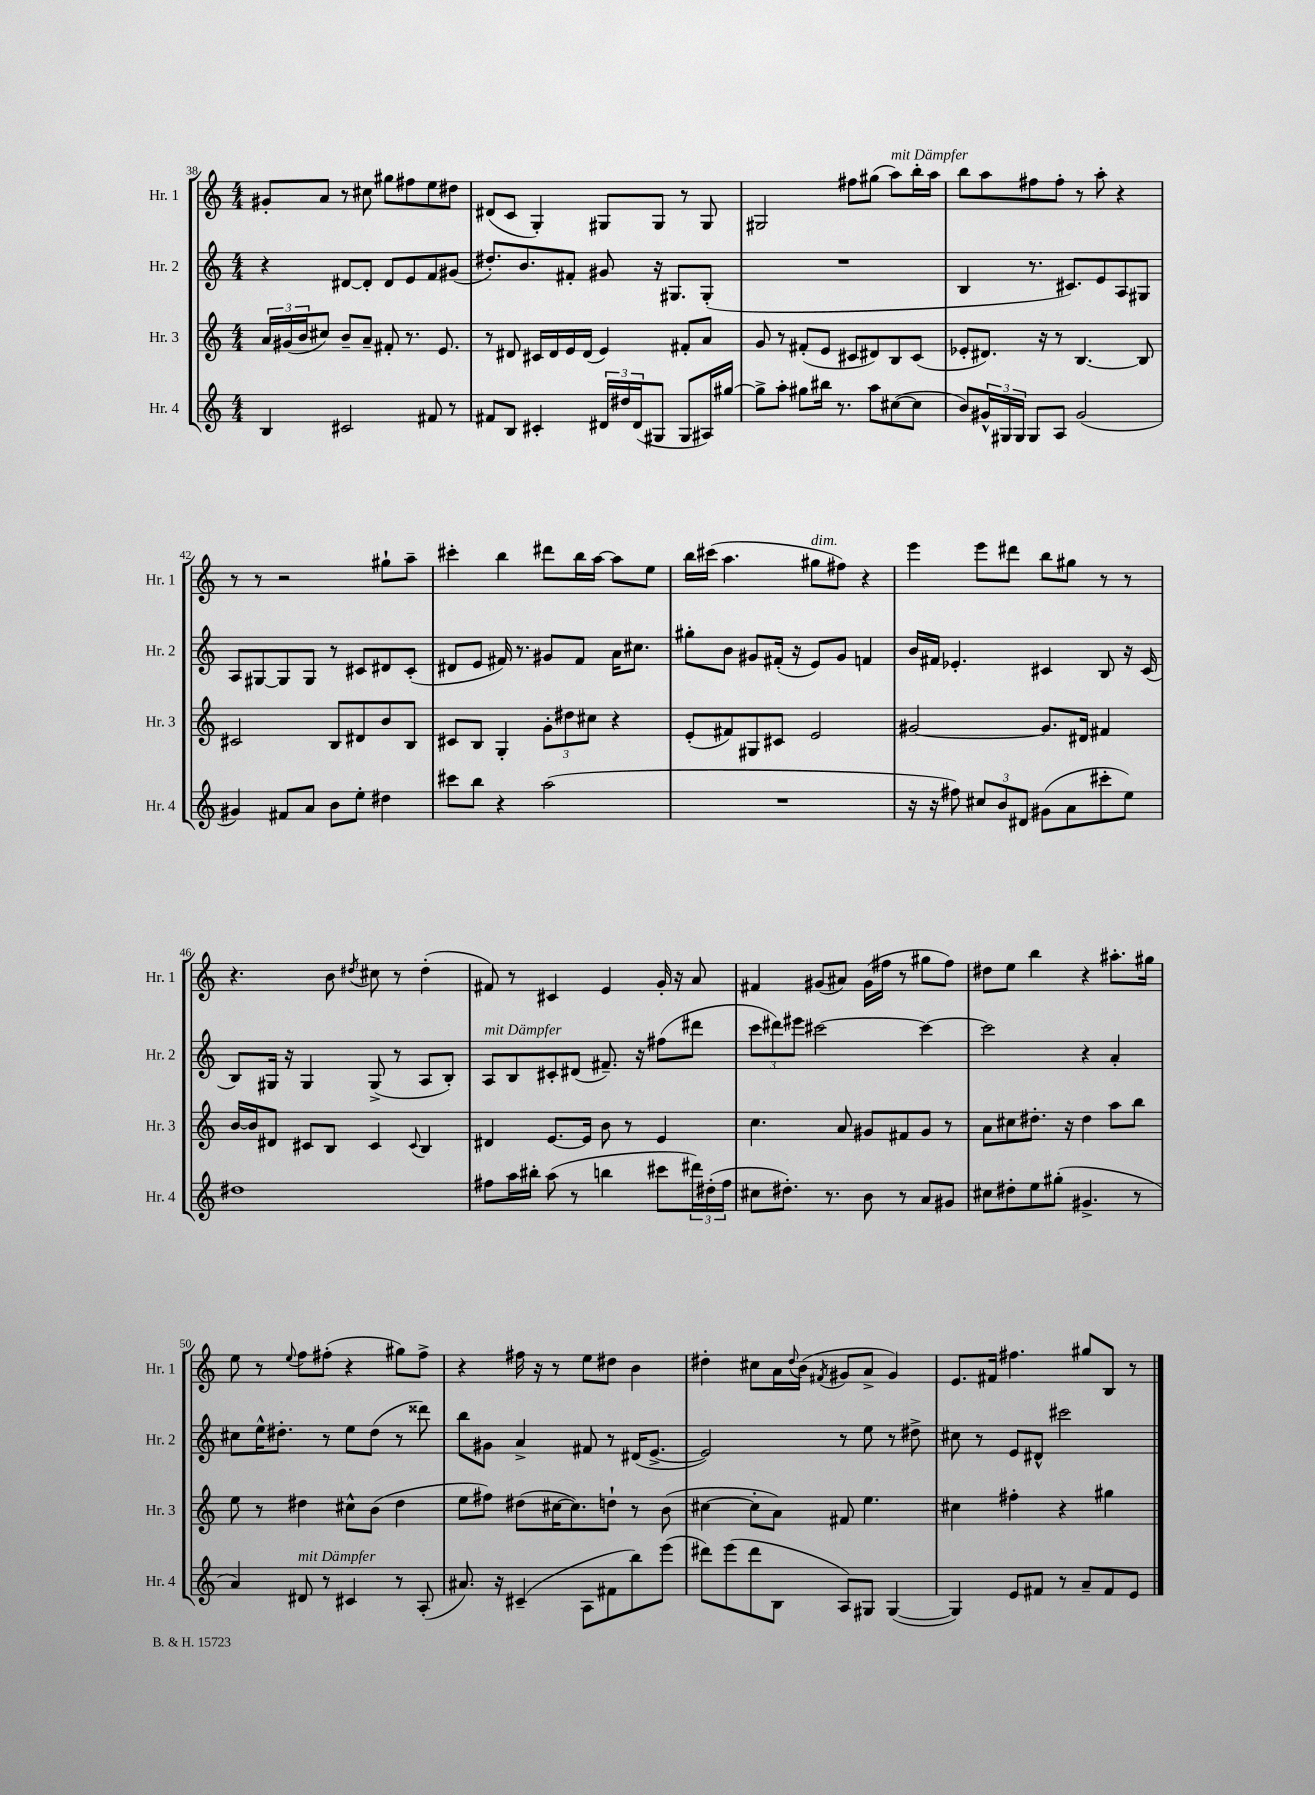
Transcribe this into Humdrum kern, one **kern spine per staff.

**kern	**kern	**kern	**kern
*staff4	*staff3	*staff2	*staff1
*clefG2	*clefG2	*clefG2	*clefG2
*k[]	*k[]	*k[]	*k[]
*M4/4	*M4/4	*M4/4	*M4/4
4B/	24a/LL	4r	8g#'/L
.	(24g#/	.	.
.	24b/J	.	.
.	8cc#/J)	.	8a/J
2c#/	8b~/L	[8d#/L	8r
.	8a~/J	8d#'/]J	8cc#\
.	8f#'/	8d#/L	8gg#\L
.	8.r	8e/	8ff#\
8f#/	.	8f/	8ee\
.	8.e/	.	.
8r	.	(8g#/J	8dd#\J
=	=	=	=
8f#/L	8r	8.dd#'/L)	(8d#/L
8B/J	8d#/	.	8c/J
.	.	8.b/	.
4c#'/	16c#/LL	.	4G'/)
.	16d#/	.	.
.	16e/	8f#'/J	.
.	(16d#/JJ	.	.
24d#/LL	4e/)	8g#/	8G#/L
24dd#/	.	.	.
(24d#/J	.	.	.
8G#/J	.	16r	8G#/J
.	.	8.G#/L	.
8G#/L	8f#'/L	.	8r
16A#/L)	8a/J	(8G#'/J	8G#/
[16gg#/JJ	.	.	.
=	=	=	=
8gg#^\]L	8g/	1r	2G#/
8aa'\J	8r	.	.
8gg#\L	(8f#'/L	.	.
16bb#\Jk	8e/J	.	.
8.r	.	.	.
.	8c#/L	.	8ff#\L
8aa\L	8d#/)	.	(8gg#\J
([8cc#\	8B/	.	8aa\L)
8cc#\]J	(8c#/J	.	16bb'\L
.	.	.	16aa\JJ
=	=	=	=
8b/L)	8e-'/L	4B/	8bb\L
24g#^^/L	8.d#/J)	.	8aa\
24G#/	.	.	.
24G#/JJ	.	.	.
8G#/L	.	8.r	8ff#\
.	16r	.	.
8A/J	8r	.	8ff#'\J
.	.	8.c#/L)	.
(2g#/	[4.B/	.	8r
.	.	8e/	8aa'\
.	.	8A/	4r
.	8B/]	8G#/J	.
=	=	=	=
4g#/)	2c#/	8A/L	8r
.	.	[8G#/	8r
8f#/L	.	8G#/]	2r
8a/J	.	8G#/J	.
8b\L	8B/L	8r	.
8ee'\J	8d#/	8c#/L	.
4dd#\	8b/	8d#/	8gg#`\L
.	8B/J	(8c#'/J	8aa~\J
=	=	=	=
8ccc#\L	8c#/L	8d#/L	4ccc#'\
8bb\J	8B/J	8e/J	.
4r	4G'/	16f#/)	4bb\
.	.	8.r	.
(2aa\	12g'\L	8g#/L	8ddd#\L
.	12dd#\	.	.
.	.	8f#/J	16bb\L
.	12cc#\J	.	.
.	.	.	[16aa\JJ
.	4r	16a\LK	8aa\]L
.	.	8.cc#\J	.
.	.	.	8ee\J
=	=	=	=
1r	(8e'/L	8gg#'\L	16bb\LL
.	.	.	(16ccc#\JJ
.	8f#/)	8b\J	4.aa\
.	8G#/	8g#/L	.
.	8c#/J	(16f#'/Jk	.
.	.	16r	.
.	2e/	8e/L)	8gg#\L
.	.	8g#/J	8ff#\J)
.	.	4f/	4r
=	=	=	=
16r	[2g#/	16b/LL	4eee\
16r	.	16f#/JJ	.
8ff#\)	.	4.e-'/	.
12cc#/L	.	.	8eee\L
12b/	.	.	.
.	.	.	8ddd#\J
12d#/J	.	.	.
(8g#\L	8.g#/]L	4c#/	8bb\L
8a\	.	.	8gg#\J
.	16d#/Jk	.	.
8ccc#'\	4f#/	8B/	8r
8ee\J)	.	16r	8r
.	.	(16c#/	.
=	=	=	=
1dd#	[16b/LL	8B/L)	4.r
.	16b/]J	.	.
.	8d#/J	16G#/Jk	.
.	.	16r	.
.	8c#/L	4G#/	.
.	8B/J	.	8b\
.	.	.	8qdd#/
.	4c#/	(8G#^/	8cc#\
.	.	8r	8r
.	8qqc#/	.	.
.	4B/	8A/L	(4dd#'\
.	.	8B'/J)	.
=	=	=	=
8ff#\L	4d#/	8A/L	8f#/)
16aa\L	.	8B/	8r
16bb#'\JJ	.	.	.
(8aa\	[8.e/L	8c#'/	4c#/
8r	.	(8d#/J	.
.	16e/]Jk	.	.
4bb\	8b\	8.f#~/)	4e/
.	8r	.	.
.	.	16r	.
8ccc#\L	4e/	(8ff#\L	16g'/
.	.	.	16r
24ddd#\L)	.	8ddd#\J	8a/
(24dd#'\	.	.	.
24ff#\JJ	.	.	.
=	=	=	=
8cc#\L	4.cc\	12ccc\L	4f#/
.	.	12ddd#\)	.
8.dd#'\J)	.	.	.
.	.	12eee#\J	.
.	.	[2ccc#\	(8g#/L
8.r	.	.	.
.	8a/	.	8a#/J)
8b\	8g#/L	.	(16g#\LL
.	.	.	16ff#\JJ
8r	8f#/	.	8r
8a/L	8g#/J	4ccc#\_	8gg#\L
8g#/J	8r	.	8ff#\J)
=	=	=	=
8cc#\L	8a\L	2ccc#\]	8dd#\L
8dd#'\	8cc#\	.	8ee\J
8ee\	8.dd#'\J	.	4bb\
(8gg#'\J	.	.	.
.	16r	.	.
4.g#^/	4dd#\	4r	4r
.	8aa\L	4a'/	8.aa#'\L
8r	8bb\J	.	.
.	.	.	16gg#\Jk
=	=	=	=
4a/)	8ee\	8cc#\L	8ee\
.	8r	16ee^^\K	8r
.	.	8.dd#'\J	.
.	.	.	8qqee/
8d#/	4dd#\	.	8ff\L
8r	.	8r	(8ff#'\J
4c#/	8cc#^^\L	8ee\L	4r
.	(8b\J	(8dd#\J	.
8r	4dd#\	8r	8gg#\L)
(8A'/	.	8ddd##\)	8ff#^\J
=	=	=	=
8.a#/)	8ee\L	8bb\L	4r
.	8ff#\J)	8g#\J	.
16r	.	.	.
(4c#~/	(8dd#\L	4a^/	16ff#\
.	.	.	16r
.	[16cc#\K	.	8r
.	8.cc#\])	.	.
8A\L	.	8f#/	8ee\L
8f#\	8dd`\J	8r	8dd#\J
8bb\)	8r	(16d#/LK	4b\
.	.	[8.e^/J	.
(8eee\J	(8b\	.	.
=	=	=	=
8ddd#\L)	[4cc#\	2e/])	4dd#'\
(8eee\	.	.	.
8ddd#\	8cc#'\]L	.	8cc#\L
8B\J	8a\J)	.	16a\L
.	.	.	8qqdd#/
.	.	.	(16b\JJ
.	.	.	8qf#/
8A/L)	8f#/	8r	8g#/L
8G#/J	4.ee\	8ee\	8a^/J
([4G#/	.	8r	4g#/)
.	.	8dd#^\	.
=	=	=	=
4G#/])	4cc#\	8cc#\	8.e/L
.	.	8r	.
.	.	.	16f#/Jk
8e/L	4ff#'\	8e/L	4.ff#\
8f#/J	.	8d#^^/J	.
8r	4r	2ccc#\	.
8a~/L	.	.	8gg#/L
8f#/	4gg#\	.	8B/J
8e/J	.	.	8r
==	==	==	==
*-	*-	*-	*-
